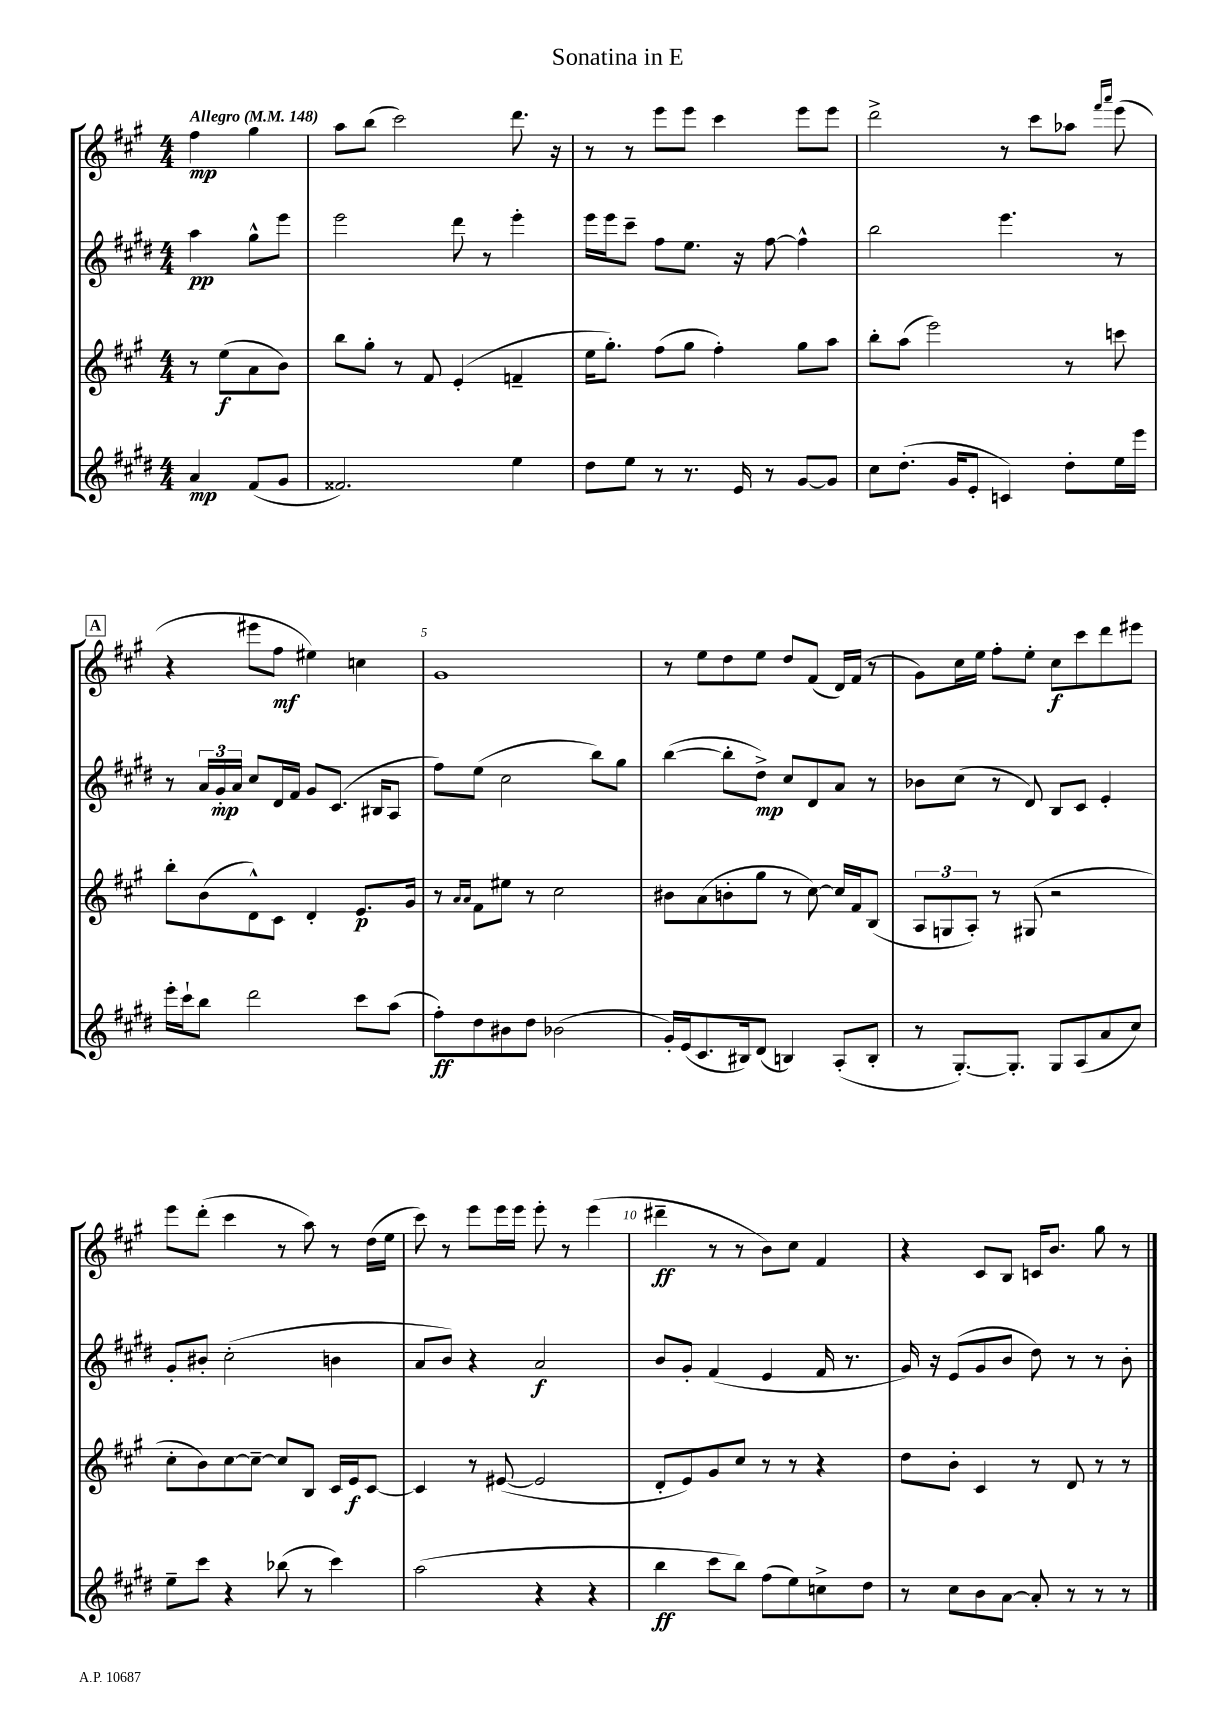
\header { title = "Sonatina in E" }
<<
\new StaffGroup <<
\new Staff = "s0" {
    \clef treble \key a \major \numericTimeSignature \time 4/4 \partial 2 \tempo "Allegro" 4 = 148
    fis''4\mp gis''4 |
    a''8 b''8( cis'''2) d'''8. r16 |
    r8 r8 e'''8 e'''8 cis'''4 e'''8 e'''8 |
    d'''2-> r8 cis'''8 aes''8 \grace { fis'''16 a'''16 } e'''8( |
    \mark \markup { \box "A" } r4 eis'''8 fis''8\mf eis''4) c''4 |
    gis'1 |
    r8 e''8 d''8 e''8 d''8 fis'8( d'16) fis'16( r8 |
    gis'8) cis''16 e''16 fis''8-. e''8-. cis''8\f cis'''8 d'''8 eis'''8 |
    e'''8 d'''8-.( cis'''4 r8 a''8) r8 d''16( e''16 |
    cis'''8) r8 e'''8 e'''16 e'''16 e'''8-. r8 e'''4( |
    dis'''4--\ff r8 r8 b'8) cis''8 fis'4 |
    r4 cis'8 b8 c'16 b'8. gis''8 r8 \bar "|." |
}
\new Staff = "s1" {
    \clef treble \key e \major \numericTimeSignature \time 4/4 \partial 2
    a''4\pp gis''8-^ e'''8 |
    e'''2 dis'''8 r8 e'''4-. |
    e'''16 e'''16 cis'''8-- fis''8 e''8. r16 fis''8~ fis''4-^ |
    b''2 e'''4. r8 |
    \mark \markup { \box "A" } r8 \tuplet 3/2 { a'16 gis'16-.\mp a'16 } cis''8 dis'16 fis'16 gis'8 cis'8.( bis16 a8 |
    fis''8) e''8( cis''2 b''8) gis''8 |
    b''4~( b''8-. dis''8->\mp) cis''8 dis'8 a'8 r8 |
    bes'8 cis''8( r8 dis'8) b8 cis'8 e'4-. |
    gis'8-. bis'8-. cis''2-.( b'4 |
    a'8 b'8) r4 a'2\f |
    b'8 gis'8-. fis'4( e'4 fis'16 r8. |
    gis'16) r16 e'8( gis'8 b'8 dis''8) r8 r8 b'8-. \bar "|." |
}
\new Staff = "s2" {
    \clef treble \key a \major \numericTimeSignature \time 4/4 \partial 2
    r8 e''8\f( a'8 b'8) |
    b''8 gis''8-. r8 fis'8 e'4-.( f'4-- |
    e''16 gis''8.-.) fis''8( gis''8 fis''4-.) gis''8 a''8 |
    b''8-. a''8( e'''2) r8 c'''8 |
    \mark \markup { \box "A" } b''8-. b'8( d'8-^) cis'8 d'4-. e'8.\p gis'16 |
    r8 \grace { a'16 a'16 } fis'8 eis''8 r8 cis''2 |
    bis'8 a'8( b'8-. gis''8 r8 cis''8~) cis''16 fis'16 b8( |
    \tuplet 3/2 { a8 g8 a8-.) } r8 gis8( r2 |
    cis''8-. b'8) cis''8~ cis''8~-- cis''8 b8 cis'16 e'16\f cis'8~ |
    cis'4 r8 eis'8~( eis'2 |
    d'8-. e'8) gis'8 cis''8 r8 r8 r4 |
    d''8 b'8-. cis'4 r8 d'8 r8 r8 \bar "|." |
}
\new Staff = "s3" {
    \clef treble \key e \major \numericTimeSignature \time 4/4 \partial 2
    a'4\mp fis'8( gis'8 |
    fisis'2.) e''4 |
    dis''8 e''8 r8 r8. e'16 r8 gis'8~ gis'8 |
    cis''8 dis''8.-.( gis'16 e'8-. c'4) dis''8-. e''16 e'''16 |
    \mark \markup { \box "A" } e'''16-. cis'''16-! b''8 dis'''2 cis'''8 a''8( |
    fis''8-.\ff) dis''8 bis'8 dis''8 bes'2( |
    gis'16-.) e'16( cis'8. bis16) dis'8( b4) a8-.( b8-. |
    r8 gis8.~-.) gis8.-. gis8 a8( a'8 cis''8) |
    e''8-- cis'''8 r4 bes''8( r8 cis'''4) |
    a''2( r4 r4 |
    b''4\ff cis'''8 b''8) fis''8( e''8) c''8-> dis''8 |
    r8 cis''8 b'8 a'8~ a'8-. r8 r8 r8 \bar "|." |
}
>>
>>
\layout { \context { \Score \override BarNumber.break-visibility = ##(#f #t #t) barNumberVisibility = #(every-nth-bar-number-visible 5) } }
